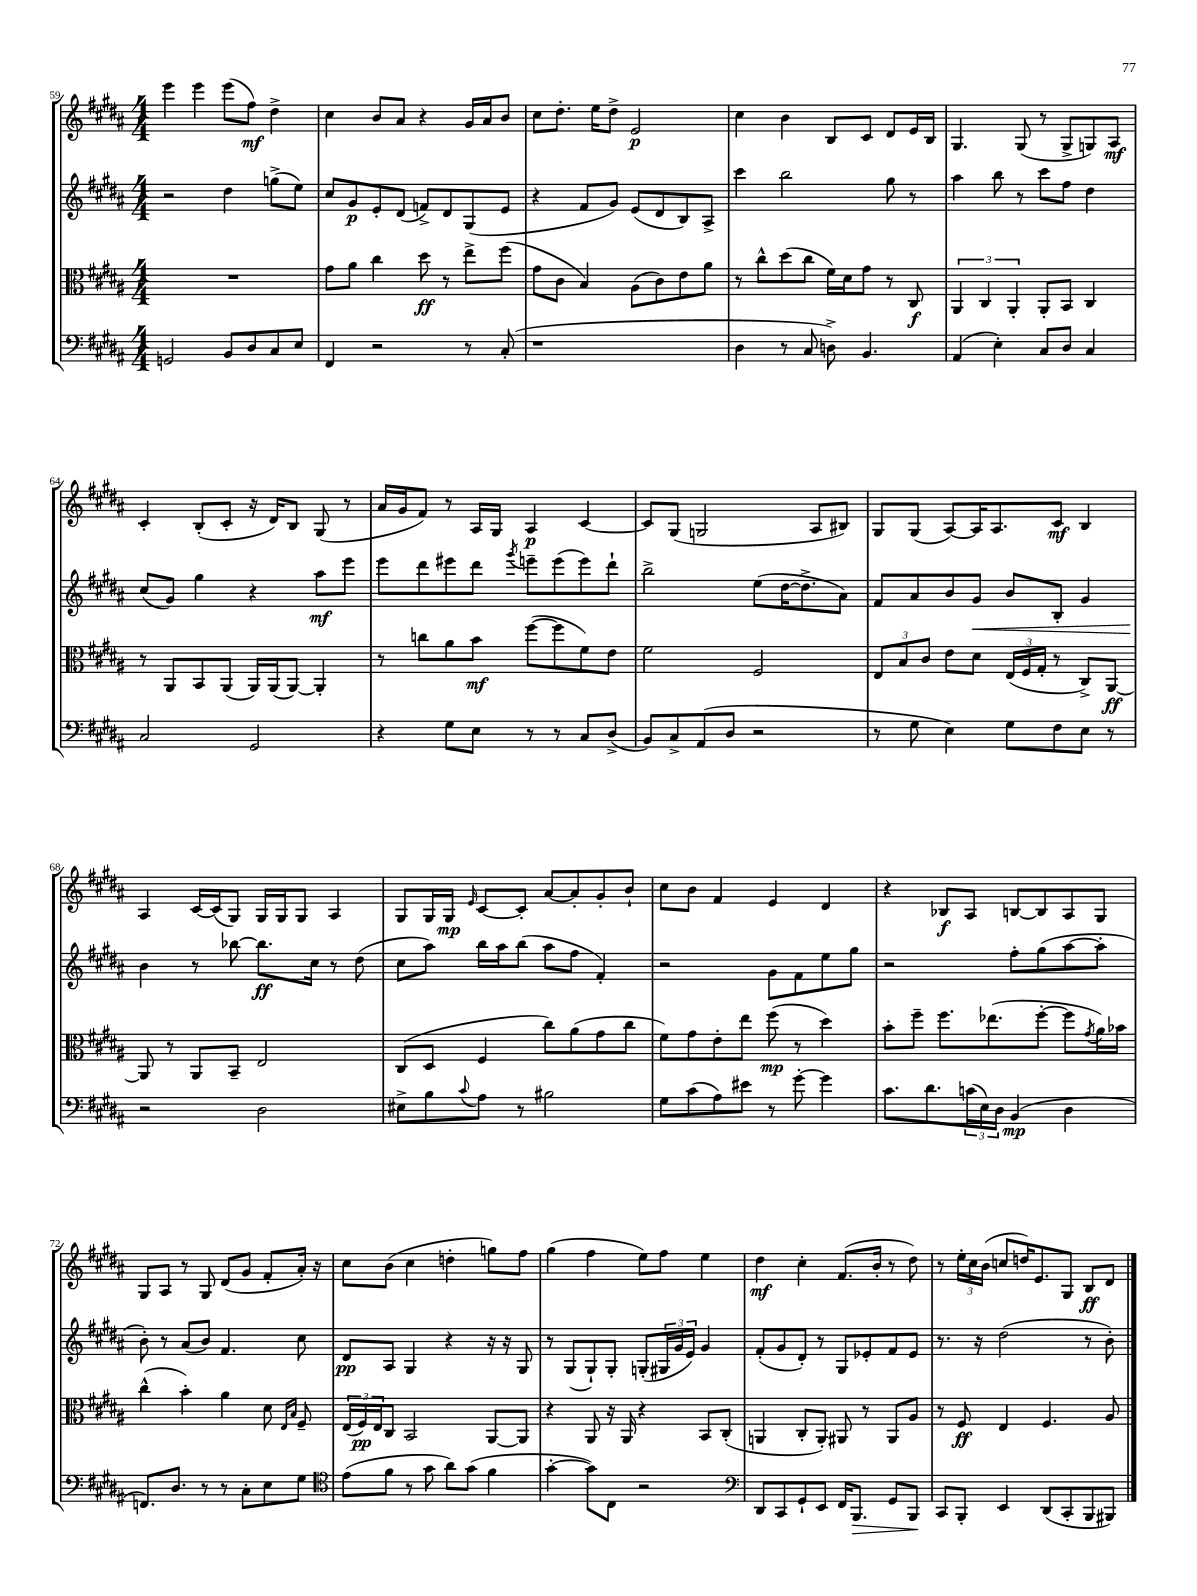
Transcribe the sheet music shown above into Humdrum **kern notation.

**kern	**kern	**kern	**kern
*staff4	*staff3	*staff2	*staff1
*clefF4	*clefC3	*clefG2	*clefG2
*k[f#c#g#d#a#]	*k[f#c#g#d#a#]	*k[f#c#g#d#a#]	*k[f#c#g#d#a#]
*M4/4	*M4/4	*M4/4	*M4/4
2GG	1r	2r	4eee
.	.	.	4eee
8BB	.	4dd#	(8eee
8D#	.	.	8ff#)
8C#	.	(8gg^	4dd#^
8E	.	8ee)	.
=	=	=	=
4FF#	8g#	8cc#	4cc#
.	8a#	8g#	.
2r	4cc#	8e'	8b
.	.	(8d#	8a#
.	8dd#	8f^)	4r
.	8r	8d#	.
8r	8ee^	(8G#	16g#
.	.	.	16a#
(8C#'	(8ff#	8e	8b
=	=	=	=
1r	8g#	4r	8cc#
.	8c#	.	8.dd#'
.	4B)	8f#	.
.	.	.	16ee
.	.	8g#)	8dd#^
.	(8A#	(8e	2e
.	8c#)	8d#	.
.	8e	8B)	.
.	8a#	8A#^	.
=	=	=	=
4D#	8r	4ccc#	4cc#
.	8cc#^^	.	.
8r	(8dd#	2bb	4b
8C#	8cc#	.	.
8D^)	16f#)	.	8B
.	16d#	.	.
4.BB	8g#	.	8c#
.	8r	8gg#	8d#
.	8C#	8r	16e
.	.	.	16B
=	=	=	=
(4AA#	6AA#	4aa#	4.G#
.	6C#	.	.
4E')	.	8bb	.
.	6AA#'	.	.
.	.	8r	(8G#
8C#	8AA#'	8ccc#	8r
8D#	8BB	8ff#	8G#^
4C#	4C#	4dd#	8G)
.	.	.	8A#
=	=	=	=
2C#	8r	(8cc#	4c#'
.	8AA#	8g#)	.
.	8BB	4gg#	(8B'
.	(8AA#	.	8c#'
2GG#	16AA#)	4r	16r
.	(16AA#	.	16d#)
.	[8AA#)	.	8B
.	4AA#']	8aa#	(8G#
.	.	8eee	8r
=	=	=	=
4r	8r	8eee	16a#
.	.	.	16g#
.	8cc	8ddd#	8f#)
8G#	8a#	8eee#	8r
8E	8b	8ddd#	16A#
.	.	.	16G#
.	.	8qggg#	.
8r	([8ff#	8eee~	4A#
8r	8ff#]	(8eee	.
8C#	8f#)	8eee)	[4c#
(8D#^	8e	8ddd#`	.
=	=	=	=
8BB)	2f#	2bb^	8c#]
8C#^	.	.	(8G#
(8AA#	.	.	2G
8D#	.	.	.
2r	2F#	(8ee	.
.	.	[16dd#	.
.	.	8.dd#^]	.
.	.	.	8A#
.	.	8a#)	8B#)
=	=	=	=
8r	12E	8f#	8G#
.	12B	.	.
8G#	.	8a#	(8G#
.	12c#	.	.
4E)	8e	8b	[8A#)
.	8d#	8g#	16A#]
.	.	.	8.A#
8G#	(24E	8b	.
.	24F#	.	.
.	24G#'	.	.
8F#	8r	8B'	8c#
8E	8C#^)	4g#	4B
8r	[8AA#	.	.
=	=	=	=
2r	8AA#]	4b	4A#
.	8r	.	.
.	8AA#	8r	[16c#
.	.	.	(16c#]
.	8BB~	[8bb-	8G#)
2D#	2E	8.bb-]	16G#
.	.	.	16G#
.	.	.	8G#
.	.	16cc#	.
.	.	8r	4A#
.	.	(8dd#	.
=	=	=	=
8E#^	(8C#	8cc#	8G#
8B	8D#	8aa#)	16G#
.	.	.	16G#
8qqc#	.	.	16qqe
8A#	4F#	16bb	[8c#
.	.	16aa#	.
8r	.	(8bb	8c#']
2B#	8cc#)	8aa#	[8a#
.	(8a#	8ff#	8a#']
.	8g#	4f#')	8g#'
.	8cc#	.	8b`
=	=	=	=
8G#	8f#)	2r	8cc#
(8c#	8g#	.	8b
8A#)	8e'	.	4f#
8e#	8ee	.	.
8r	(8ff#	8g#	4e
[8g#'	8r	8f#	.
4g#]	4dd#)	8ee	4d#
.	.	8gg#	.
=	=	=	=
8.c#	8b'	2r	4r
.	8ff#~	.	.
8.d#	.	.	.
.	8.ff#	.	8B-
(24c	.	.	8A#
24E)	.	.	.
.	(8.ee-	.	.
24D#	.	.	.
(4BB	.	8ff#'	[8B
.	[8ff#'	(8gg#	8B]
4D#	8ff#]	[8aa#	8A#
.	8qg#	.	.
.	16a#)	8aa#']	8G#
.	16b-	.	.
=	=	=	=
8.FF)	(4cc#^^	8b')	8G#
.	.	8r	8A#
8.D#	.	.	.
.	4b')	(8a#	8r
8r	.	8b)	8G#
8r	4a#	4.f#	(8d#
8C#'	.	.	8g#
8E	8d#	.	8f#'
.	16qqE	.	.
.	16qqB	.	.
8G#	8F#~	8cc#	16a#')
.	.	.	16r
=	=	=	=
*clefC4	*	*	*
(8e	(24E	8d#	8cc#
.	24F#)	.	.
.	24E	.	.
8f#	8C#	8A#	(8b
8r	2BB	4G#	4cc#
8g#	.	.	.
8a#)	.	4r	4dd'
(8g#	.	.	.
4f#	[8AA#	16r	8gg)
.	.	16r	.
.	8AA#]	8G#	8ff#
=	=	=	=
[4g#'	4r	8r	(4gg#
.	.	(8G#	.
8g#])	8AA#	8G#`)	4ff#
8C#	16r	8G#'	.
.	16AA#	.	.
2r	4r	(8G'	8ee)
.	.	24G#	8ff#
.	.	24g#	.
.	.	24e)	.
.	8BB	4g#	4ee
.	(8C#'	.	.
=	=	=	=
*clefF4	*	*	*
8DD#	4AA	(8f#'	4dd#
8CC#	.	8g#	.
8GG#`	8C#'	8d#')	4cc#'
8EE	8AA')	8r	.
16FF#	8AA#	8G#	(8.f#
8.BBB	.	.	.
.	8r	8e-'	.
.	.	.	16b'
8GG#	8AA#	8f#	8r
8BBB	8A#	8e-	8dd#)
=	=	=	=
8CC#	8r	8.r	8r
8BBB'	8F#	.	24ee'
.	.	.	24cc#
.	.	16r	.
.	.	.	(24b
4EE	4E	(2dd#	8cc
.	.	.	16dd)
.	.	.	8.e
(8DD#	4.F#	.	.
8CC#'	.	.	8G#
8BBB	.	8r	8B
8BBB#)	8A#	8b')	8d#
==	==	==	==
*-	*-	*-	*-
